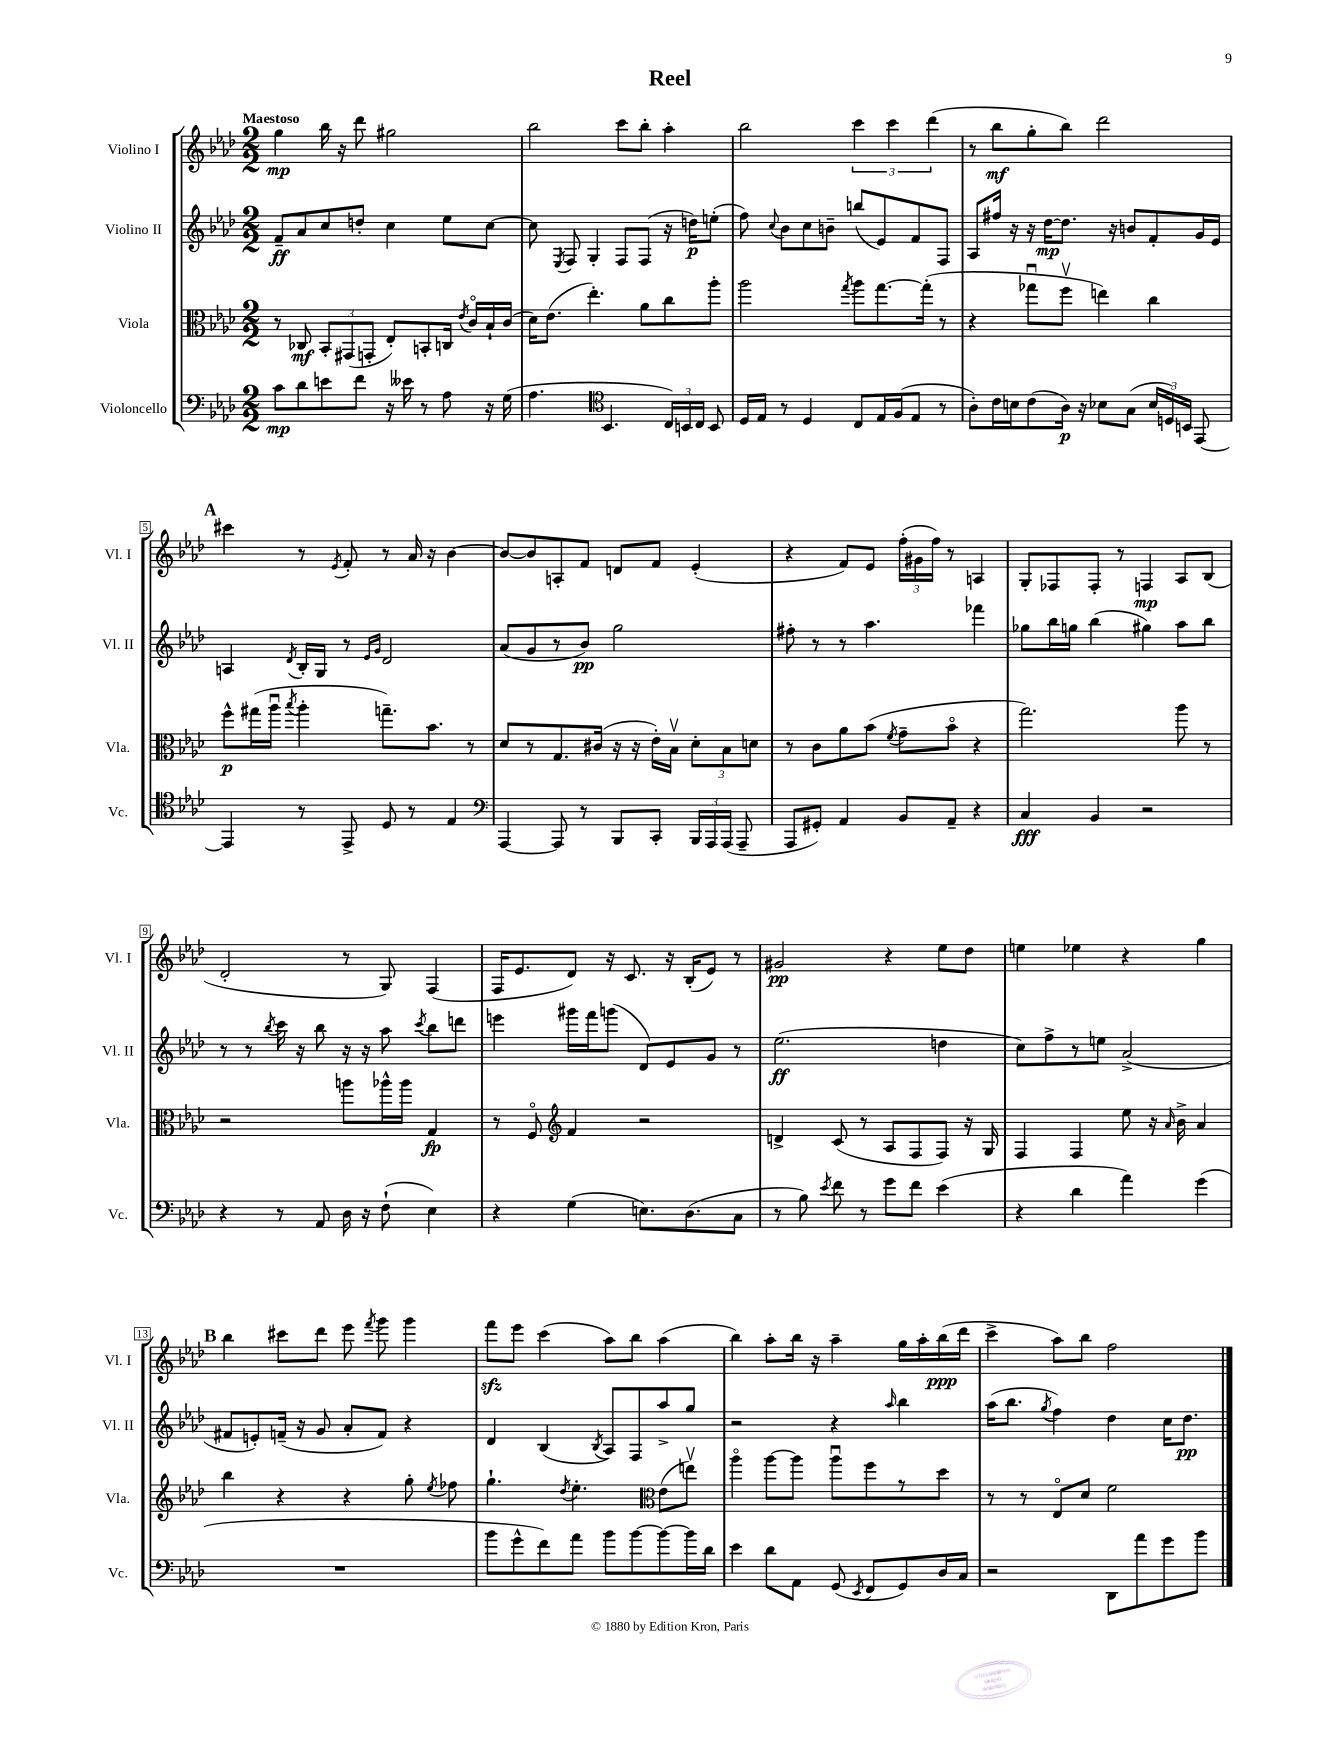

**kern	**kern	**kern	**kern
*staff4	*staff3	*staff2	*staff1
*clefF4	*clefC3	*clefG2	*clefG2
*k[b-e-a-d-]	*k[b-e-a-d-]	*k[b-e-a-d-]	*k[b-e-a-d-]
*M2/2	*M2/2	*M2/2	*M2/2
8c	8r	8f~	4gg
8d-	8C-	8a-	.
8e	12BB-'	8cc	16bb-
.	.	.	16r
.	(12GG#	.	.
8f	.	8dd'	8ddd-
.	12GG'	.	.
16r	8E-')	4cc	2gg#
16e--	.	.	.
8r	8BB'	.	.
8A-	16C	8ee-	.
.	8qe-	.	.
.	16co	.	.
16r	16B-`	[8cc	.
(16G	(16c	.	.
=	=	=	=
4.A-	16d-)	8cc]	2bb-
.	(8.e-	.	.
.	.	8qE-	.
.	.	8F	.
.	4.ee-')	4G'	.
*clefC4	*	*	*
4.BB-	.	.	.
.	.	8F	8ccc
.	8a-	(8F	8bb-'
24C)	8cc	16r	4aa-'
24BB	.	.	.
.	.	16dd)	.
24C	.	.	.
8BB	8aa-'	(8ee'	.
=	=	=	=
16D-	2aa-	8ff)	2bb-
16E-	.	.	.
.	.	8qqcc	.
8r	.	8b-	.
4D-	.	8cc	.
.	.	8b~	.
.	8qgg	.	.
8C	8aa-	(8bb	6ccc
16E-	[8.gg	8e-)	.
.	.	.	6ccc
(16F	.	.	.
8E-	.	8f	.
.	(16gg']	.	.
.	.	.	(6ddd-
8r	8r	8F	.
=	=	=	=
8A-')	4r	8A-	8r
16c	.	16ff#	8bb-
16B	.	16r	.
(8c	8gg-u	16r	8gg'
.	.	[16dd-	.
16A-)	8ffv	8.dd-]	8bb-)
16r	.	.	.
8B-	4ee)	.	2ddd-
.	.	16r	.
(8G	.	8b	.
24B-	4cc	8f'	.
24D)	.	.	.
24BB	.	.	.
[8EE-	.	16g	.
.	.	16e-	.
=	=	=	=
4EE-]	8ff^^	4A	4ccc#
.	(16gg#	.	.
.	16aa-u	.	.
.	8qbb-	8qd-	.
8r	4aa-'	16B-'	8r
.	.	16G	.
.	.	.	8qe-
8EE-^	.	8r	8f'
.	.	16qqe-	.
.	.	16qqg	.
8D-	8.gg~)	2d-	8r
8r	.	.	16a-
.	8.b-	.	16r
4E-	.	.	[4b-
.	8r	.	.
=	=	=	=
*clefF4	*	*	*
[4AAA-	8d-	(8a-	8b-_
.	8r	8g	8b-]
8AAA-]	8.G	8r	8A'
8r	.	8b-)	8f
.	(16c#	.	.
8BBB-	16r	2gg	8d
.	16r	.	.
8CC'	16e-')	.	8f
.	16B-v	.	.
24BBB-	12d-'	.	(4e-'
24AAA-	.	.	.
(24AAA-	12B-	.	.
8AAA-~	.	.	.
.	12d	.	.
=	=	=	=
8AAA-	8r	8ff#'	4r
8GG#')	8c	8r	.
4AA-	8a-	8r	8f)
.	(8b-	4.aa-	8e-
.	8qf	.	.
8BB-	8g~	.	(24ff'
.	.	.	24g#
.	.	.	24ff)
8AA-~	8b-o	.	8r
4r	4r	4fff-	4A
=	=	=	=
4C	2.gg)	8gg-	8G'
.	.	16bb-	8F-
.	.	16gg	.
4BB-	.	(4bb-	8F-'
.	.	.	8r
2r	.	4gg#)	4F
.	8aa-	8aa-	8A-
.	8r	8bb-	(8B-
=	=	=	=
4r	2r	8r	2d-'
.	.	8r	.
.	.	8qbb-	.
8r	.	16ccc	.
.	.	16r	.
8AA-	.	8bb-	.
16D-	8aa	16r	8r
16r	.	16r	.
(8F`	16aa-^^	8aa-	8G)
.	16aa-	.	.
.	.	8qccc	.
4E-)	4G	8bb-	(4F
.	.	8ddd	.
=	=	=	=
4r	8r	4eee	16F
.	.	.	8.e-
.	8Fo	.	.
*	*clefG2	*	*
(4G	4f	16ggg#	8d-)
.	.	16fff	.
.	.	(8ggg	16r
.	.	.	8.c
8.E)	2r	8d-)	.
.	.	8e-	16r
(8.D-	.	.	(16B-'
.	.	8g	8e-)
8C	.	8r	8r
=	=	=	=
8r	4d^	(2.ee-	2g#
8B-)	.	.	.
8qe-	.	.	.
8f	(8c	.	.
8r	8r	.	.
8g	8A-	.	4r
8f	8F	.	.
(4e-	8F)	4dd	8ee-
.	16r	.	8dd-
.	16G	.	.
=	=	=	=
4r	4F	8cc)	4ee
.	.	8ff^	.
4d-	4F	8r	4ee-
.	.	8ee	.
4a-)	8ee-	(2a-^	4r
.	16r	.	.
.	16qqa-	.	.
.	16b-^	.	.
(4g	4a-	.	4gg
=	=	=	=
1r	4bb-	8f#	4bb-
.	.	8e')	.
.	4r	(16f~	8ccc#
.	.	16r	.
.	.	8g	8ddd-
.	4r	8a-'	8eee-
.	.	.	8qfff
.	.	8f)	8ggg
.	8gg'	4r	4ggg
.	8qee-	.	.
.	8ff-	.	.
=	=	=	=
8b-	4.gg`	4d-	8fff
8g^^	.	.	8eee-
8f)	.	(4B-	(4ccc
.	8qdd-	.	.
8a-	4.ee-'	.	.
.	.	8qB-	.
8b-	.	8A-)	8aa-)
[8b-	.	8F	8bb-
*	*clefC3	*	*
8b-_	(8e-	8aa-^	(4aa-
16b-]	8eev)	8gg	.
16d-	.	.	.
=	=	=	=
4e-	4aa-o	2r	4bb-)
8d-	[8aa-	.	8aa-'
8AA-	8aa-]	.	16bb-
.	.	.	16r
(8GG	8aa-u	4r	4aa-~
8qEE-	.	.	.
8FF	8ff	.	.
.	.	16qqaa-	.
8GG)	8r	4bb-	16gg
.	.	.	16aa-'
16D-	8dd-	.	(16bb-
16C	.	.	16ddd-
=	=	=	=
2r	8r	(16aa-	4ccc^
.	.	8.bb-	.
.	8r	.	.
.	.	8qgg	.
.	8E-o	4ff)	8aa-)
.	8d-	.	8bb-
8DD-	2f	4dd-	2ff
8a-	.	.	.
8g	.	16cc	.
.	.	8.dd-	.
8b-	.	.	.
==	==	==	==
*-	*-	*-	*-
